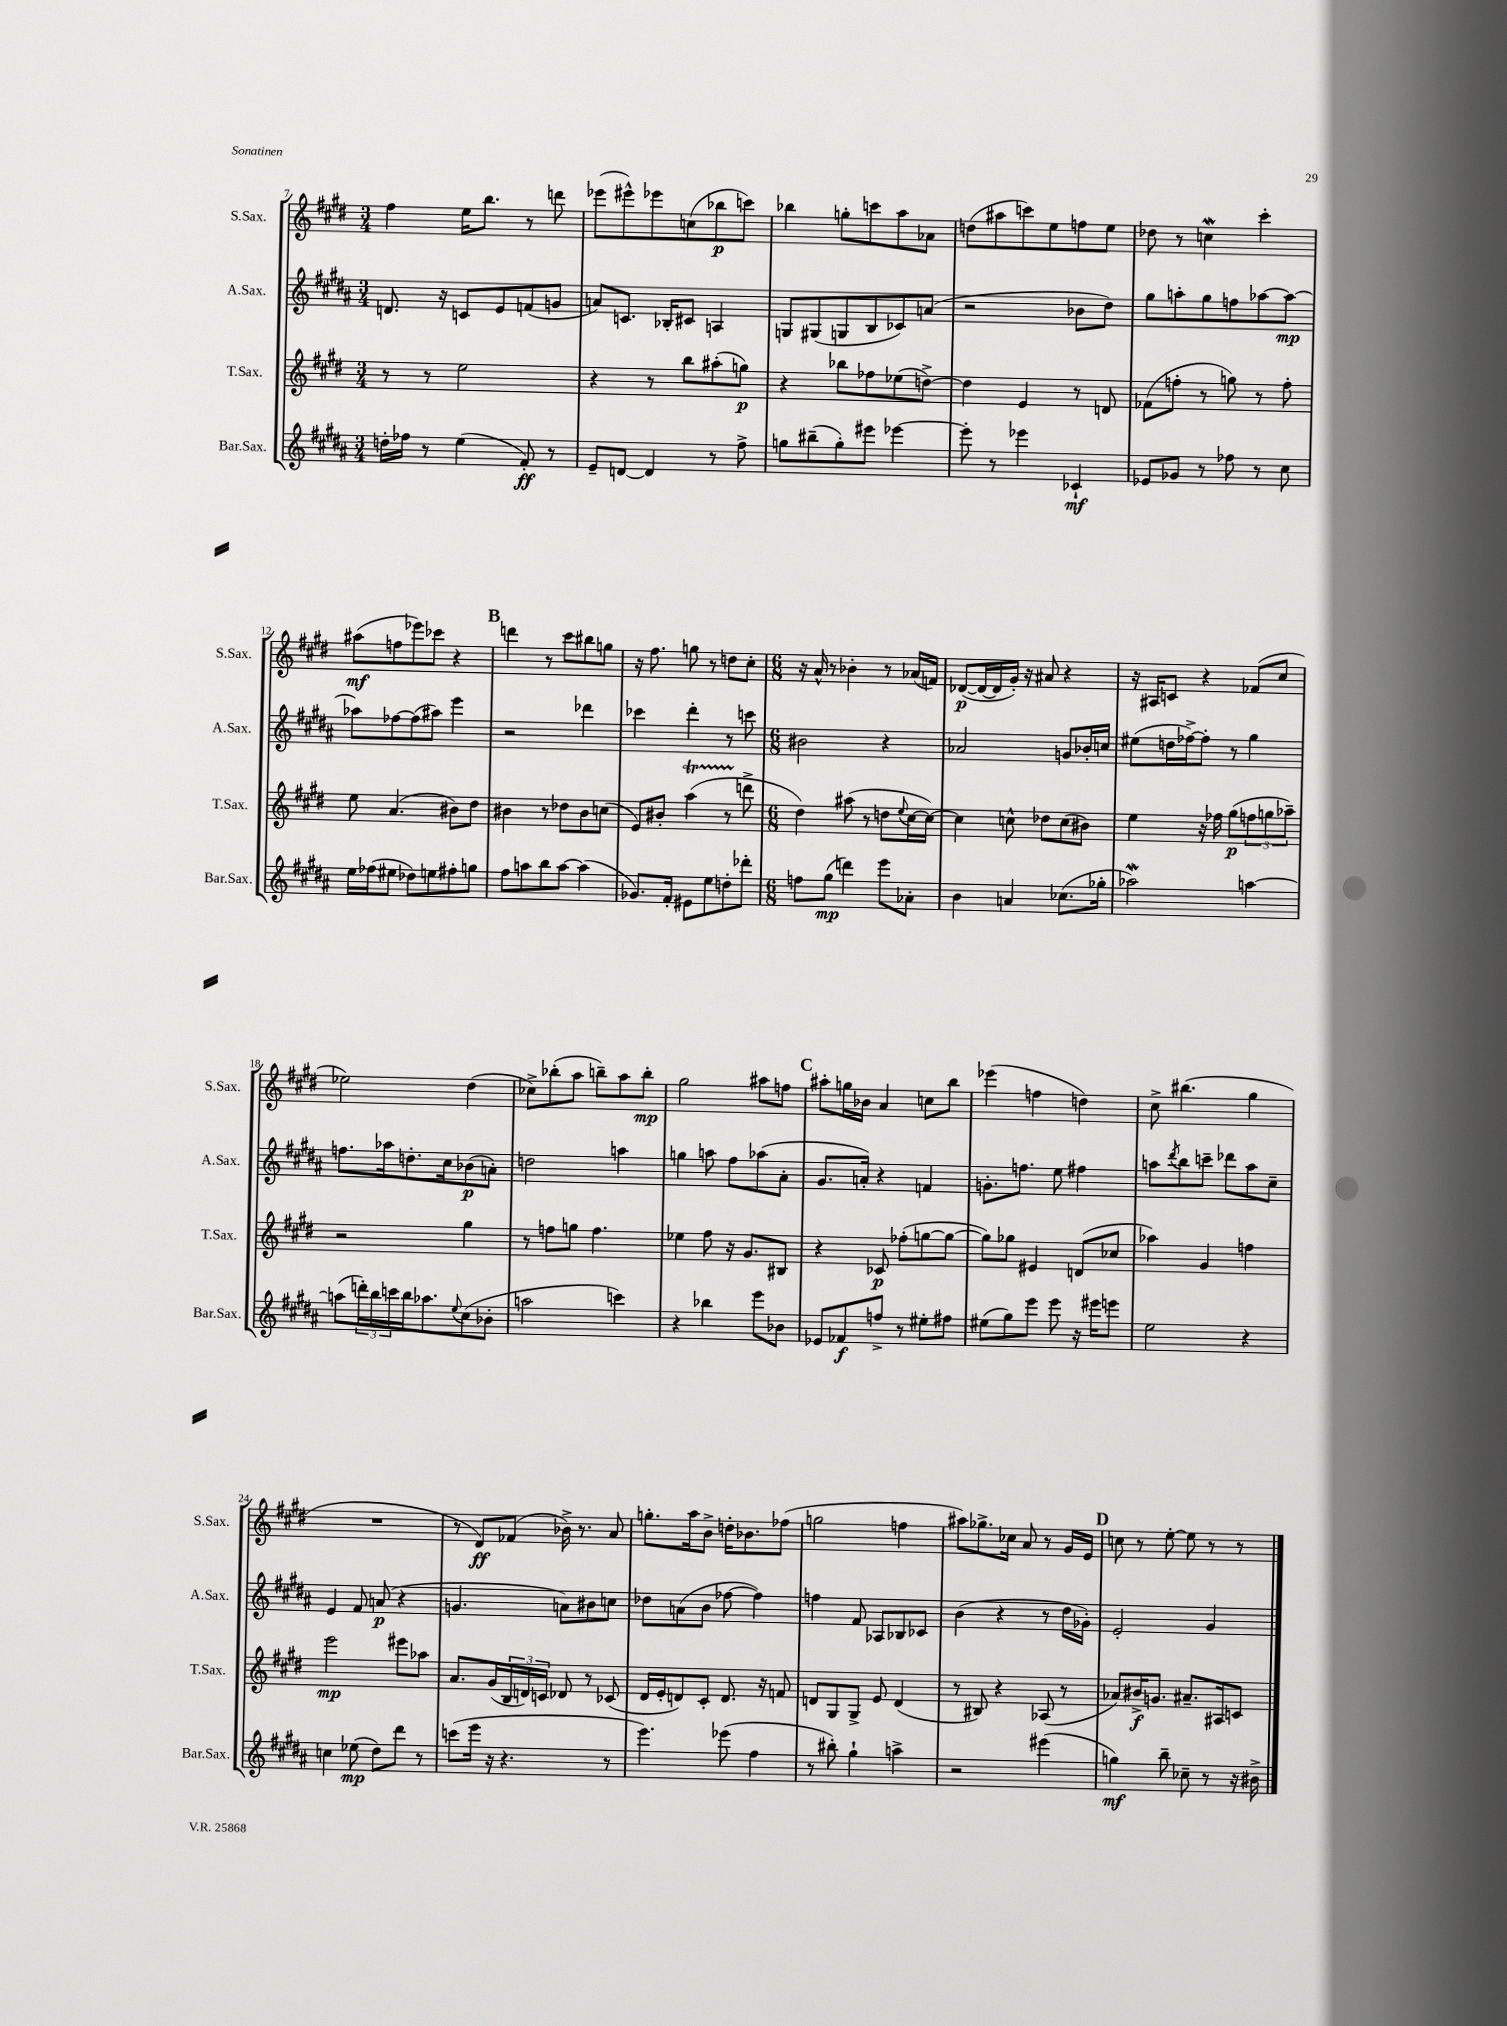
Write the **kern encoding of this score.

**kern	**kern	**kern	**kern
*staff4	*staff3	*staff2	*staff1
*clefG2	*clefG2	*clefG2	*clefG2
*k[f#c#g#d#a#]	*k[f#c#g#d#]	*k[f#c#g#d#a#]	*k[f#c#g#d#]
*M3/4	*M3/4	*M3/4	*M3/4
16dd'\LL	8r	8.d/	4ff#\
16ff-\JJ	.	.	.
8r	8r	.	.
.	.	16r	.
(4ee\	2ee\	8c/L	16ee\LK
.	.	.	8.bb\J
.	.	8e/	.
8f#'/)	.	(8f/	8r
8r	.	8g/J	8ddd\
=	=	=	=
8e~/L	4r	8a/L)	(8eee-\L
[8d/J	.	8.c/J	8eee#^^\)
4d/]	8r	.	8eee-\
.	.	16B-'/LK	.
.	8bb\L	8c#/J	(8cc\
8r	(8aa#'\	4A/	8bb-\
8ff#^\	8gg\J)	.	8ccc\J)
=	=	=	=
8gg\L	4r	8G/L	4bb-\
(8bb#~\	.	(8G#/	.
8gg'\)	8bb-\L	8G/	8gg'\L
8eee#\J	8ff-\	8B/	8ccc\
[4eee-\	(8ee-\	8c-/)	8aa\
.	[8dd^\J)	(8a/J	8a-\J
=	=	=	=
8eee-'\]	4dd\]	2r	(8dd\L
8r	.	.	8aa#\
4eee-\	4e/	.	8ccc\)
.	.	.	8ee\
4c-`/	8r	8b-\L	8ff\
.	8d/	8dd#\J)	8ee\J
=	=	=	=
8e-/L	(8f-\L	8gg#\L	8dd-\
8g-/J	8ff'\J	8aa'\	8r
8r	8r	8gg#\	4cc\
8ff-\	8gg\)	8ff\	.
8r	8r	[8aa-\	4ccc#'\
8cc#\	8ff'\	8aa-\_J	.
=	=	=	=
16ee\LL	8ee\	8aa-\]L	(8aa#\L
(16ff-\J	.	.	.
8ee#\J	(4.a/	[8ff-\	8ff\
8dd-\L)	.	(8ff-\]	8eee-\)
8ee\	.	8aa#\J)	8ccc-\J
8ff#'\	8b#\L)	4eee\	4r
8gg\J	8dd#\J	.	.
=	=	=	=
8ff#\L	4b#\	2r	4ddd\
8aa\	.	.	.
8bb\	8r	.	8r
[8aa\J	8dd-\L	.	8ccc#\L
(4aa\]	8b#\	4ddd-\	8bb#\
.	(8cc\J	.	8gg\J
=	=	=	=
8.g-/L)	8e/L)	4ccc-\	16r
.	.	.	8.ff#\
.	8b#'/J	.	.
16f#'/Jk	.	.	.
8e#\L	(4aa\	4ddd#'\	8gg\
8ee\	.	.	8r
8dd'\	8r	8r	8dd\L
8ddd-'\J	8ddd^\	8ccc\	8cc#'\J
=	=	=	=
*M6/8	*M6/8	*M6/8	*M6/8
8ff\L	4dd#\)	2b#\	16r
.	.	.	16a^^/
(8gg#\J	.	.	8r
4ddd\)	(8aa#\	.	4b-'\
.	8r	.	.
8eee\L	8dd\L	4r	8r
.	8qqee/	.	.
8a-'\J	[16cc#\L	.	(16a-/LL
.	16cc#\_JJ)	.	16f/JJ)
=	=	=	=
4b\	4cc#\]	2a-/	([8d-/L
.	.	.	16d-/_L
.	.	.	16d-/]
4a/	8cc^^\	.	16g#'/JJ)
.	.	.	16r
.	8dd-\L	.	8a#/
(8.cc-\L	(8cc\	8g/L	4r
.	8b#\J)	16b-'/L	.
16gg-'\Jk	.	16cc/JJ	.
=	=	=	=
2aa-\)	4ee\	(8ee#\L	16r
.	.	.	16A#/LK
.	.	16dd\L	8c/J
.	.	[16ff-^\J)	.
.	16r	8ff-'\]J	4r
.	16ff-\	.	.
.	(8gg#\L	8r	.
[4aa\	12ff\	4gg#\	(8f-/L
.	12gg\	.	.
.	.	.	8cc#/J
.	12aa-~\J)	.	.
=	=	=	=
(8aa\]L	2r	8.ff\L	2ee-\)
24ddd'\L)	.	.	.
24bb\	.	.	.
.	.	16aa-\k	.
24ccc\	.	.	.
16bb\J	.	8.dd'\	.
8.aa-\	.	.	.
.	.	16cc#\k	.
8qqee/	.	.	.
(8cc#\	4gg#\	(8b-\	(4dd#\
8b-'\J	.	8a'\J)	.
=	=	=	=
2aa\	8r	2dd\	8cc-^\L)
.	8ff\L	.	(8bb-'\
.	8gg\J	.	8aa\J
.	4.ff\	.	8bb~\L)
4ccc\)	.	4aa\	8aa\
.	.	.	8bb'\J
=	=	=	=
4r	4ee-\	4gg\	2gg#\
4bb-\	8ff#\	8aa\	.
.	16r	8ff#\L	.
.	8.g#/L	.	.
8eee\L	.	(8aa-\	8aa#\L
8b-\J	8B#/J	8a#'\J	8ff\J
=	=	=	=
8e-/L	4r	8.g#/L	8aa#'\L
8f-/	.	.	16gg\L
.	.	16a'/Jk)	16b-\JJ
8ff^/J	8c-/	4r	4a/
8r	(8ff-'\L	.	.
8ee#'\L	[8gg\	4f/	8cc\L
8ff#\J	8gg\_J	.	8bb\J
=	=	=	=
(8ee#\L	8gg\]L)	8.g'\L	(4eee-\
8gg#\)	8gg-\J	.	.
.	.	8.ff\J	.
8eee\J	4e#/	.	4ff\
8eee\	.	8ee\	.
16r	(8d/L	4ff#\	4dd\)
16eee#\LK	.	.	.
8eee\J	8cc-/J	.	.
=	=	=	=
2ee\	4aa-\)	8aa\L	8cc#^\
.	.	8qddd#/	.
.	.	8bb\	(4.bb#\
.	4g#/	8ccc~\J	.
.	.	8ddd-\L	.
4r	4ff\	8aa\	4gg#\
.	.	8cc#~\J	.
=	=	=	=
4cc\	2eee\	4e/	2.r
(8ee-\	.	8f#/	.
8dd#\L)	.	(8a/	.
8ddd#\J	8eee#\L	4r	.
8r	8aa-\J	.	.
=	=	=	=
(8ccc\L	8.a/L	4.g/	8r
16eee\Jk	.	.	8d#/L)
16r	(16g#/L	.	.
4.r	24B/	.	(8f-/J
.	24d/)	.	.
.	24c/JJ	.	.
.	8d-/	8a\L)	16b-^\)
.	.	.	8.r
.	8r	8b#\	.
8r	(8c-/	8cc\J	8a/
=	=	=	=
4.eee\)	16d#/LL	8dd-\L	8.gg'\L
.	16e'/J	.	.
.	8d/)	(8a\	.
.	.	.	16aa\k
.	8c#'/J	8b\J	8b^\J
(8eee-\	8.d/	[8ff-\	16dd'\LK
.	.	.	8.b-\
4ff#\	.	4ff-\])	.
.	16r	.	.
.	8f/	.	(8ff-\J
=	=	=	=
8r	8d/L	4ff\	2gg\
8bb#'\)	8G#/	.	.
4gg#`\	8G#^/J	8f#/	.
.	8e/	8A-/L	.
4aa^\	(4d/	8B-/	4ff\
.	.	8c-/J	.
=	=	=	=
2r	8r	(4b\	8aa#\L)
.	8B#/)	.	8.gg-^\
.	4r	4r	.
.	.	.	16cc-\Jk
.	.	.	8a/
(4eee#\	(8A-/	8r	8r
.	8r	16dd#\LL	16g#/LL
.	.	16g-'\JJ)	16e/JJ
=	=	=	=
4gg\)	8a-/L)	2e'/	8cc\
.	16b#^/K	.	8r
.	8.g/J	.	.
8bb~\	.	.	[8ee'\
8cc-~\	8.a#~/L	.	8ee\]
8r	.	4g#/	8r
.	16A#/k	.	.
16r	8c/J	.	8r
16b#^\	.	.	.
==	==	==	==
*-	*-	*-	*-
